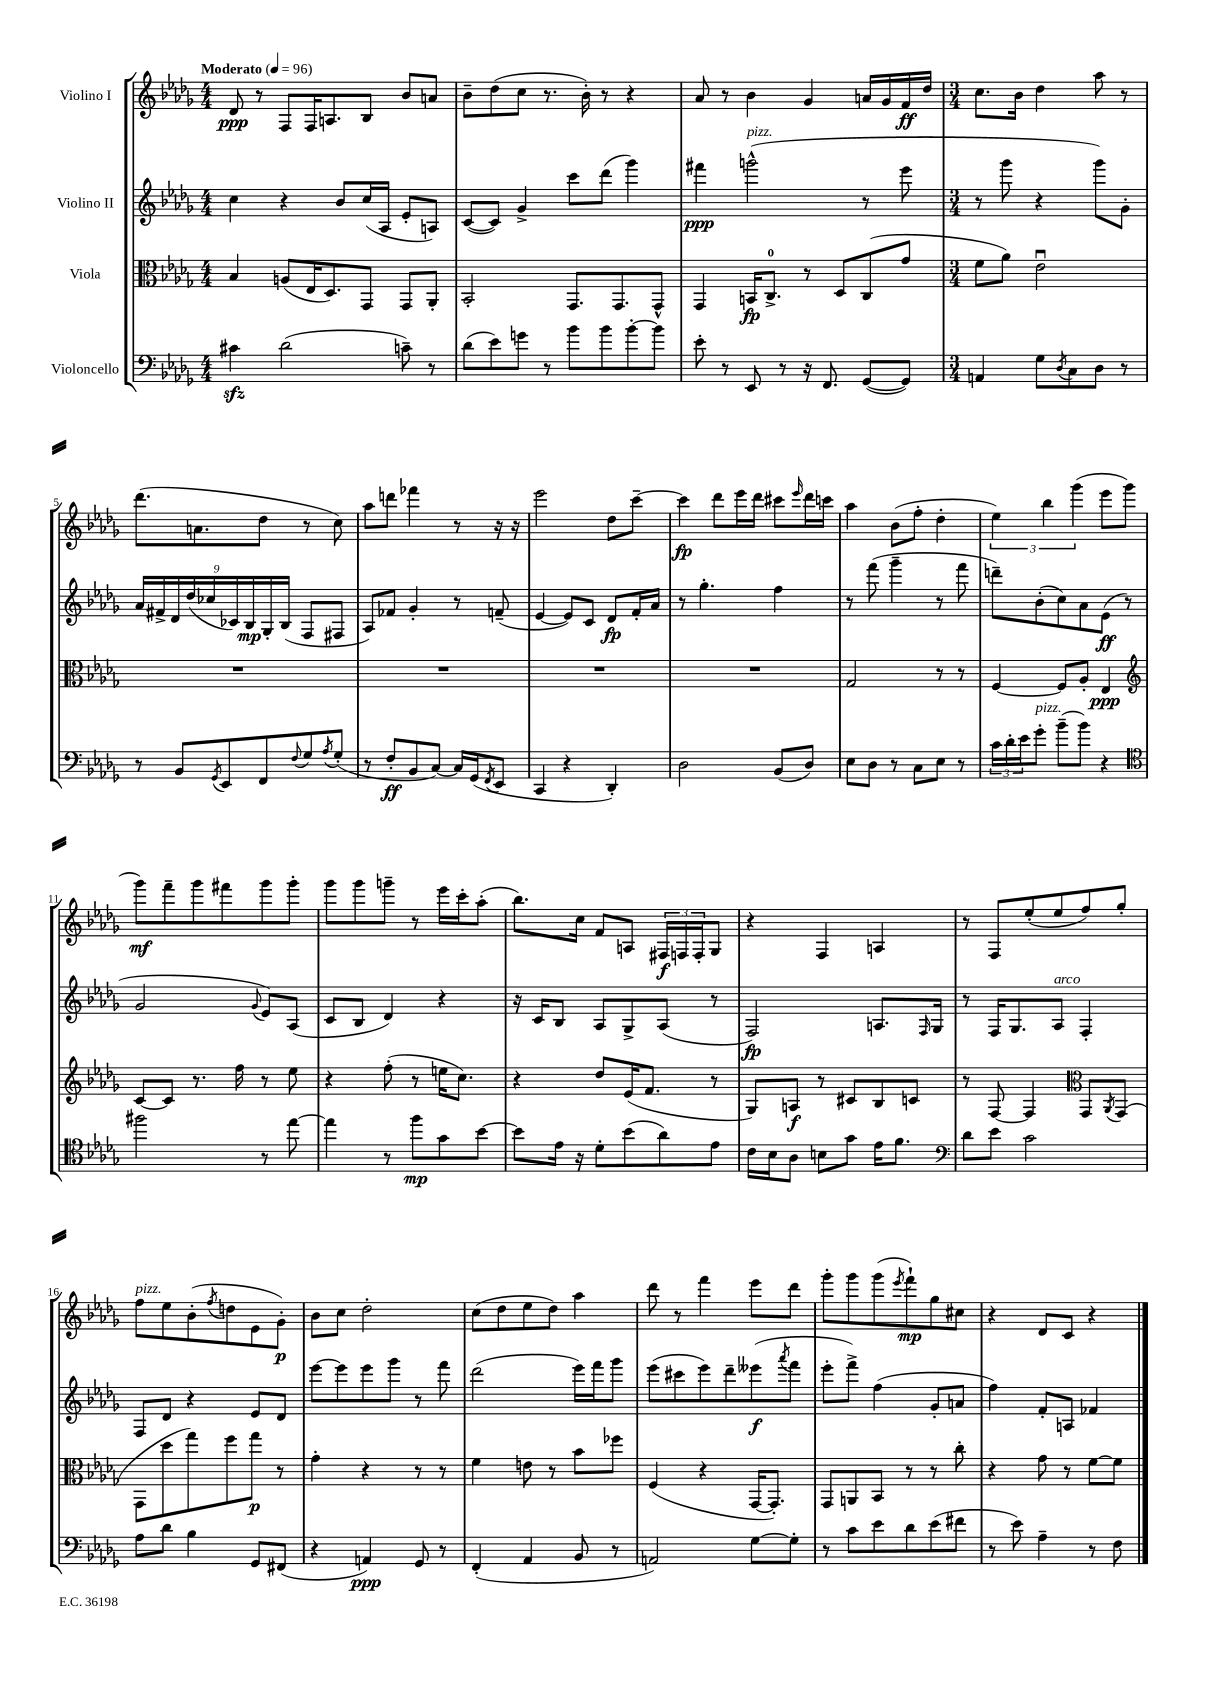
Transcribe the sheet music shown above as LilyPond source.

<<
\new StaffGroup <<
\new Staff = "s0" \with { instrumentName = "Violino I" } {
    \clef treble \key des \major \numericTimeSignature \time 4/4 \tempo "Moderato" 4 = 96
    des'8\ppp r8 f8 f16 a8. bes8 bes'8 a'8 |
    bes'8-- des''8( c''8 r8. bes'16-.) r8 r4 |
    aes'8 r8 bes'4 ges'4 a'16 ges'16 f'16\ff des''16 |
    \numericTimeSignature \time 3/4 c''8. bes'16 des''4 aes''8 r8 |
    des'''8.( a'8. des''8 r8 c''8) |
    aes''8 d'''8 fes'''4 r8 r16 r16 |
    ees'''2 des''8 c'''8~-- |
    c'''4\fp des'''8 ees'''16 des'''16 cis'''8 \grace { ees'''16 } des'''16 c'''16 |
    aes''4 bes'8( f''8-. des''4-. |
    \tuplet 3/2 { ees''4) bes''4 ges'''4( } ees'''8 ges'''8 |
    ges'''8\mf) f'''8-- ges'''8 fis'''8 ges'''8 ges'''8-. |
    ges'''8 ges'''8 g'''8-- r8 ees'''16 c'''16-. aes''8-.( |
    bes''8.) c''16 f'8 a8 \tuplet 3/2 { fis16\f f16 f16-. } ges8 |
    r4 f4 a4 |
    r8 f8 ees''8-.( ees''8 f''8) ges''8-. |
    f''8^\markup { \italic "pizz." } ees''8 bes'8-.( \acciaccatura { f''8 } d''8 ees'8 ges'8-.\p) |
    bes'8 c''8 des''2-. |
    c''8( des''8 ees''8 des''8) aes''4 |
    des'''8 r8 f'''4 ees'''8 des'''8 |
    ges'''8-. ges'''8 ges'''8( \acciaccatura { ees'''8 } f'''8-!\mp) ges''8 cis''8 |
    r4 des'8 c'8 r4 \bar "|." |
}
\new Staff = "s1" \with { instrumentName = "Violino II" } {
    \clef treble \key des \major \numericTimeSignature \time 4/4
    c''4 r4 bes'8 c''16( aes16 ees'8-. a8) |
    c'8~( c'8) ges'4-> c'''8 des'''8( ges'''4) |
    fis'''4\ppp g'''2-^^\markup { \italic "pizz." }( r8 ees'''8 |
    \numericTimeSignature \time 3/4 r8 ges'''8 r4 ges'''8) ges'8-. |
    \tuplet 9/8 { aes'16 fis'16-> des'16 des''16( ces''16 ces'16) bes16\mp ges16-. bes16( } f8 fis8 |
    aes8) fes'8 ges'4-. r8 f'8--( |
    ees'4~ ees'8) c'8 des'8\fp f'16-. aes'16 |
    r8 ges''4.-. f''4 |
    r8 f'''8( ges'''4-- r8 f'''8 |
    d'''8--) bes'8-.( c''8) aes'8 ees'8\ff( r8 |
    ges'2 \appoggiatura { ges'8 } ees'8) aes8( |
    c'8 bes8 des'4) r4 |
    r16 c'16 bes8 aes8 ges8-> aes8( r8 |
    f2\fp) a8. \grace { f16 } ges16 |
    r8 f16 ges8. aes8^\markup { \italic "arco" } f4-. |
    f8 des'8 r4 ees'8 des'8 |
    ees'''8~ ees'''8 ees'''8 ges'''8 r8 f'''8 |
    des'''2( ees'''16) f'''16 ges'''8 |
    ees'''8( cis'''8 ees'''8) des'''8-- eeses'''8\f( \acciaccatura { aes'''8 } f'''8 |
    ees'''8-. f'''8->) f''4( ges'8-. a'8 |
    f''4) f'8-. a8 fes'4 \bar "|." |
}
\new Staff = "s2" \with { instrumentName = "Viola" } {
    \clef alto \key des \major \numericTimeSignature \time 4/4
    bes4 a8( ees16 des8.) ges,8 ges,8 aes,8-. |
    bes,2-. ges,8. ges,8. ges,8-^ |
    ges,4 b,16\fp c8.-0-> r8 des8 c8( ges'8 |
    \numericTimeSignature \time 3/4 f'8 aes'8) ees'2\downbow |
    R2. |
    R2. |
    R2. |
    R2. |
    ges2 r8 r8 |
    f4~ f8 aes8-. ees4\ppp |
    \clef treble c'8~ c'8 r8. f''16 r8 ees''8 |
    r4 f''8-.( r8 e''16 c''8.) |
    r4 des''8 ees'16( f'8. r8 |
    ges8) a8\f r8 cis'8 bes8 c'8 |
    r8 f8~ f4 \clef alto ges,8 \acciaccatura { aes,8 } ges,8( |
    ges,8 des''8 ges''8) f''8 ges''8\p r8 |
    ges'4-. r4 r8 r8 |
    f'4 e'8 r8 bes'8 fes''8 |
    f4( r4 ges,16~ ges,8.-.) |
    ges,8 a,8 bes,8 r8 r8 c''8-. |
    r4 ges'8 r8 f'8~ f'8 \bar "|." |
}
\new Staff = "s3" \with { instrumentName = "Violoncello" } {
    \clef bass \key des \major \numericTimeSignature \time 4/4
    cis'4\sfz des'2( c'8--) r8 |
    des'8( ees'8) g'8 r8 bes'8 bes'8 bes'8~-. bes'8 |
    ees'8-. r8 ees,8 r8 r16 f,8. ges,8~( ges,8) |
    \numericTimeSignature \time 3/4 a,4 ges8 \acciaccatura { des8 } c8 des8 r8 |
    r8 bes,8 \acciaccatura { ges,8 } ees,8 f,8 \appoggiatura { f8 } ges8 \acciaccatura { aes8 } ges8-.( |
    r8 f8-.\ff bes,8 c8~) c16 ges,16( \acciaccatura { f,8 } ees,8 |
    c,4 r4 des,4-.) |
    des2 bes,8( des8) |
    ees8 des8 r8 c8 ees8 r8 |
    \tuplet 3/2 { c'16 des'16-. ees'16 } ges'8-.^\markup { \italic "pizz." } bes'8--( bes'8) r4 |
    \clef tenor fis''2 r8 ees''8~ |
    ees''4 r8 f''8\mp ges'8 bes'8~ |
    bes'8 ees'16 r16 des'8-. bes'8( aes'8) ees'8 |
    c'16 bes16 aes8 b8 ges'8 ees'16 f'8. |
    \clef bass des'8 ees'8 c'2 |
    aes8 des'8 bes4 ges,8 fis,8( |
    r4 a,4\ppp) ges,8 r8 |
    f,4-.( aes,4 bes,8 r8 |
    a,2) ges8~ ges8-. |
    r8 c'8 ees'8 des'8 ees'8( fis'8 |
    r8 ees'8) aes4-- r8 f8 \bar "|." |
}
>>
>>
